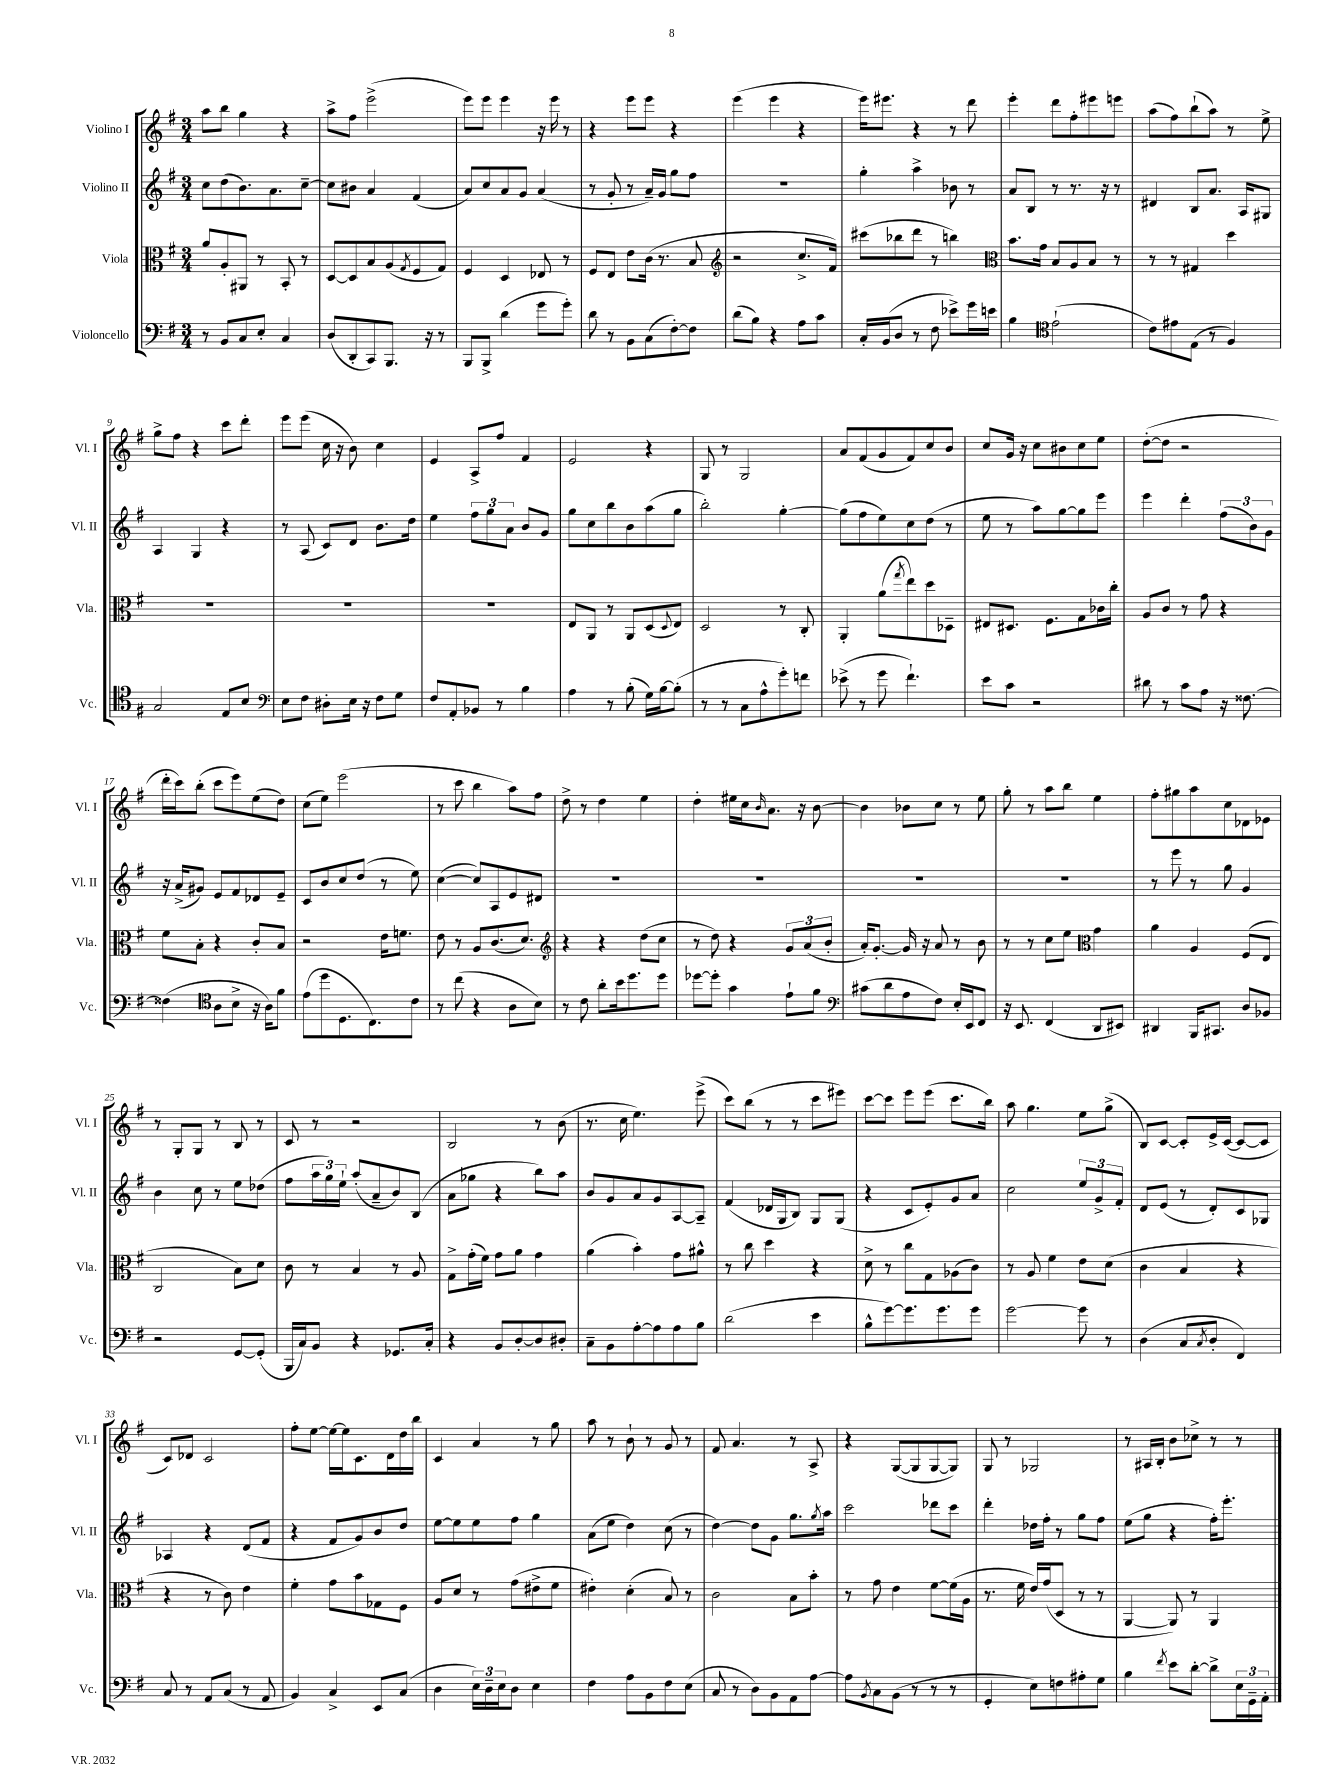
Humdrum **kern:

**kern	**kern	**kern	**kern
*staff4	*staff3	*staff2	*staff1
*clefF4	*clefC3	*clefG2	*clefG2
*k[f#]	*k[f#]	*k[f#]	*k[f#]
*M3/4	*M3/4	*M3/4	*M3/4
8r	8a	8cc	8aa
8BB	8A'	(8dd	8bb
8C	8AA#	8.b)	4gg
8E'	8r	.	.
.	.	8.a	.
4C	8BB'	.	4r
.	8r	[8cc~	.
=	=	=	=
(8D	[8D	8cc]	8aa^
8DD'	8D]	8b#	8ff#
8CC)	8B	4a	(2eee^
8.BBB	(8A	.	.
.	8qG	.	.
.	8F#	(4f#	.
16r	.	.	.
8r	8G)	.	.
=	=	=	=
8BBB	4F#	8a)	8eee)
8BBB^	.	8cc	8eee
(4d	4D	8a	4eee
.	.	8g	.
8g	8E-	(4a	16r
.	.	.	16eee
8g')	8r	.	8r
=	=	=	=
8d	8F#	8r	4r
8r	8E	8g'	.
8BB	8e	8r	8eee
(8C	(16c	16a~)	8eee
.	8.r	16g	.
[8F#')	.	8gg	4r
8F#]	8B	8ff#	.
=	=	=	=
*	*clefG2	*	*
(8d	2r	2.r	(4eee
8B)	.	.	.
4r	.	.	4eee
8A	8.cc^	.	4r
8c	.	.	.
.	16f#)	.	.
=	=	=	=
16C'	(8ccc#	4gg'	16eee)
(16BB	.	.	8.eee#
8D	8bb-	.	.
8r	8ddd	4aa^	4r
8F#	8r	.	.
8e-^)	4bb)	8b-	8r
16g	.	8r	8ddd
16e	.	.	.
=	=	=	=
*	*clefC3	*	*
4B	8.b	8a	4eee'
.	.	8B	.
.	16g	.	.
*clefC4	*	*	*
(2e`	8B	8r	8ddd
.	8A	8.r	8ff#'
.	8B	.	8eee#
.	.	16r	.
.	8r	8r	8eee
=	=	=	=
8c)	8r	4d#	(8aa
8e#	8r	.	8ff#)
(8E	4G#	8B	(8bb`
8r	.	8.a	8aa)
4F#)	4dd	.	8r
.	.	16A	.
.	.	8G#	8ee^
=	=	=	=
2G	2.r	4A	8gg^
.	.	.	8ff#
.	.	4G	4r
8E	.	4r	8ccc
8B	.	.	8ddd'
=	=	=	=
*clefF4	*	*	*
8E	2.r	8r	8eee
8F#	.	(8A	(8eee
8D#'	.	8c)	16cc
.	.	.	16r
16E	.	8d	8b)
16r	.	.	.
8F#	.	8.b	4cc
8G	.	.	.
.	.	16dd	.
=	=	=	=
8F#	2.r	4ee	4e
8AA'	.	.	.
8BB-	.	12ff#	8A^
.	.	12gg	.
8r	.	.	8ff#
.	.	12a	.
4B	.	8b	4f#
.	.	8g	.
=	=	=	=
4A	8E	8gg	2e
.	8AA	8cc	.
8r	8r	8bb	.
(8B'	8AA	8b	.
16G)	(8D	(8aa	4r
[16B	.	.	.
.	8qqD	.	.
(8B']	8E)	8gg	.
=	=	=	=
8r	2D	2bb')	8G
8r	.	.	8r
8C	.	.	2G
8A^^	.	.	.
8g')	8r	[4gg'	.
8f	8C'	.	.
=	=	=	=
(8e-^	4AA'	(8gg]	8a
8r	.	8ff#	(8f#
8g	(8a	8ee)	8g
.	8qgg	.	.
4.f#`)	8ee)	8cc	8f#)
.	8dd	(8dd	8cc
.	8D-~	8r	8b
=	=	=	=
8e	8E#	8ee	8cc
8c	8.D#	8r	16g
.	.	.	16r
2r	.	8aa)	8cc
.	8.F#	.	.
.	.	[8gg	8b#
.	8G	8gg]	8cc
.	16c-	8eee	8ee
.	16cc'	.	.
=	=	=	=
8d#	8A	4eee	([8dd'
8r	8c	.	8dd]
8c	8r	4ddd'	2r
8A	8g	.	.
16r	4r	(12ff#	.
[8.F##	.	.	.
.	.	12b)	.
.	.	12g	.
=	=	=	=
(4F##]	8f#	16r	16ddd'
.	.	(16a^	16ccc)
.	8B'	8g#)	(8bb'
*clefC4	*	*	*
8A	4r	8e	8ccc
8B^	.	8f#	8eee)
16r	8c'	8d-	(8ee
16A)	.	.	.
8f#	8B	8e~	8dd)
=	=	=	=
(8e	2r	8c	(8cc
8dd	.	8b	8ee)
8.D	.	8cc	(2eee
.	.	(8dd	.
8.C)	.	.	.
.	16e	8r	.
.	8.f	.	.
8c	.	8ee)	.
=	=	=	=
8r	8e	([4cc	8r
(8cc	8r	.	8ccc
4r	8A	8cc])	4bb
.	(8.c	8A	.
8A	.	8e	8aa)
.	8.d)	.	.
8B)	.	8d#	8ff#
=	=	=	=
*	*clefG2	*	*
8r	4r	2.r	8dd^
8c	.	.	8r
8a'	4r	.	4dd
16b	.	.	.
8.dd	.	.	.
.	(8dd	.	4ee
8dd	8cc	.	.
=	=	=	=
[8dd-	8r	2.r	4dd'
8dd-']	8dd)	.	.
4g	4r	.	16ee#
.	.	.	16cc
.	.	.	16qqb
.	.	.	8.a
8e`	12g	.	.
.	.	.	16r
.	(12a	.	.
8f#	.	.	[8b
.	12b'	.	.
=	=	=	=
*clefF4	*	*	*
(8c#	16a')	2.r	4b]
.	[8.g'	.	.
8d	.	.	.
8A	16g]	.	8b-
.	16r	.	.
8F#)	8a	.	8cc
16E'	8r	.	8r
16EE	.	.	.
8FF#	8b	.	8ee
=	=	=	=
16r	8r	2.r	8gg'
8.EE	.	.	.
.	8r	.	8r
(4FF#	8cc	.	8aa
.	8ee	.	8bb
*	*clefC3	*	*
8DD	4g	.	4ee
8EE#)	.	.	.
=	=	=	=
4DD#	4a	8r	8ff#'
.	.	8eee	8gg#
16BBB	4A	8r	8aa
8.CC#	.	.	.
.	.	8gg	8cc
8D	(8F#	4g	8d-
8BB-	8E	.	8e-
=	=	=	=
2r	2C	4b	8r
.	.	.	8G'
.	.	8cc	8G
.	.	8r	8r
[8GG	8B)	8ee	8B
(8GG']	8d	(8dd-	8r
=	=	=	=
16BBB	8c	8ff#	8c
16C)	.	.	.
8BB	8r	24aa	8r
.	.	24gg)	.
.	.	24ee`	.
4r	4B	(8aa'	2r
.	.	8a~	.
8.GG-	8r	8b)	.
.	8A	(8B	.
16C'	.	.	.
=	=	=	=
4r	8G^	8a	2B
.	(16g'	8gg-	.
.	16f#)	.	.
8BB	8g	4r	.
[8D'	8a	.	.
8D]	4g	8bb)	8r
8D#'	.	8aa	(8b
=	=	=	=
8C~	(4a	8b	8.r
8BB	.	8g	.
.	.	.	16cc
[8A'	4b')	8a	4.ee)
8A]	.	8g	.
8A	8g	[8A	.
8B	8a#^^	8A~]	(8eee^
=	=	=	=
(2d	8r	(4f#	8ccc)
.	8cc	.	(8bb
.	4dd	16d-	8r
.	.	16G	.
.	.	8B)	8r
4e	4r	8G	8ccc
.	.	(8G	8eee#)
=	=	=	=
8B^^	8d^	4r	[8ccc
[8g)	8r	.	8ccc]
8.g]	8cc	8c	8eee
.	8G	8e')	(8eee
8.g	.	.	.
.	(8A-	8g	8.ccc
8g	8c)	8a	.
.	.	.	16bb)
=	=	=	=
[2g	8r	2cc	8aa
.	8A	.	4.gg
.	4f#	.	.
8g]	8e	12ee	8ee
.	.	12g^	.
8r	(8d	.	(8gg^
.	.	12f#'	.
=	=	=	=
(4D	4c	8d	8B)
.	.	(8e	[8c
8C	4B	8r	8c']
8qC	.	.	.
8D'	.	8d')	16e^
.	.	.	([16c
4FF#)	4r	8c	8c_
.	.	8G-	8c]
=	=	=	=
8C	4r	4A-	8c)
8r	.	.	8d-
8AA	8r	4r	2c
(8C	8c)	.	.
8r	4e	(8d	.
8AA	.	8f#	.
=	=	=	=
4BB)	4f#'	4r	8ff#'
.	.	.	[8ee
4C^	8g	8f#	16ee_
.	.	.	16ee]
.	8b	8g)	8.c
8EE	8G-	8b	.
.	.	.	16d
(8C	8F#	8dd	16dd
.	.	.	16bb
=	=	=	=
4D	8A	[8ee	4c
.	8d	8ee]	.
24E)	8r	8ee	4a
24D~	.	.	.
24E	.	.	.
8D	(8g	8ff#	.
4E	8e#^	4gg	8r
.	8f#	.	8gg
=	=	=	=
4F#	4e#')	(8a	8aa
.	.	8ee	8r
8A	(4d'	4dd)	8b`
8BB	.	.	8r
8F#	8B)	(8cc	8g
(8E	8r	8r	8r
=	=	=	=
8C	2c	[4dd)	8f#
8r	.	.	4.a
8D)	.	8dd]	.
8BB	.	8g	.
8AA	8B	8.gg	8r
[8A	8b'	.	8A^
.	.	8qgg	.
.	.	16aa	.
=	=	=	=
8A]	8r	2ccc	4r
8qBB	.	.	.
8C	8g	.	.
(8BB	4e	.	([8G
8r	.	.	8G]
8r	[8f#	8ddd-	[8G
8r	(16f#]	8ccc	8G])
.	16A	.	.
=	=	=	=
4GG'	8.r	4ddd'	8G
.	.	.	8r
.	16f#	.	.
8E)	16e)	16dd-	2G-
.	(16g	16ff#'	.
8F	8D	8r	.
8A#'	8r	8gg	.
8G	8r	8ff#	.
=	=	=	=
4B	[4AA	(8ee	8r
.	.	8gg	16A#
.	.	.	16B'
8qf#	.	.	.
8e	8AA])	4r	8b
[8d'	8r	.	8cc-^
8d^]	4AA	16ff#')	8r
.	.	8.eee'	.
24E	.	.	8r
24GG~	.	.	.
24AA'	.	.	.
==	==	==	==
*-	*-	*-	*-
